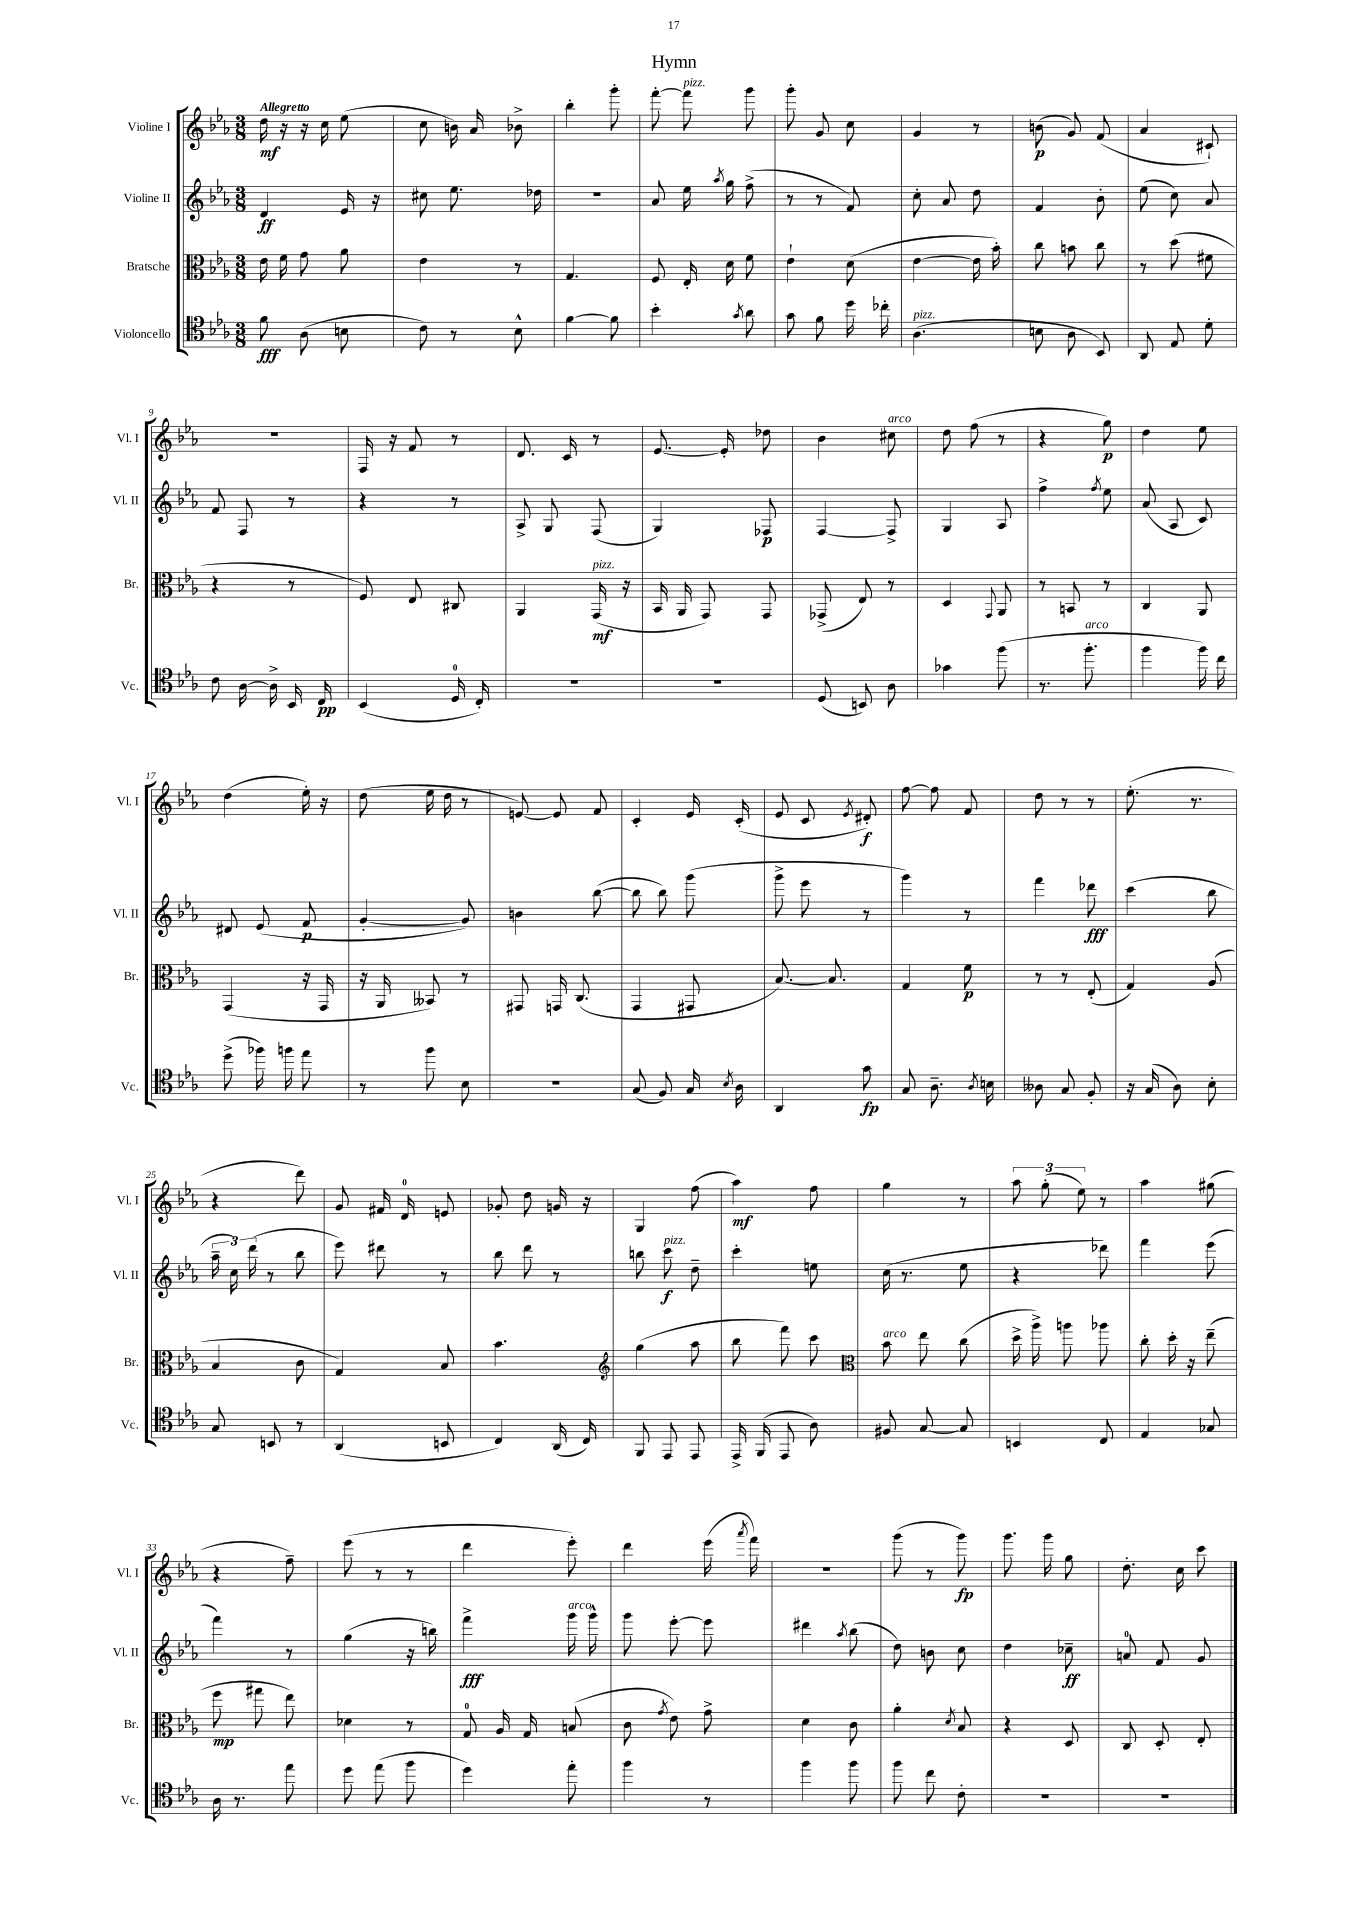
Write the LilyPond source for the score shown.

\header { title = "Hymn" }
<<
\new StaffGroup <<
\new Staff = "s0" \with { instrumentName = "Violine I" shortInstrumentName = "Vl. I" } {
    \clef treble \key ees \major \numericTimeSignature \time 3/8 \tempo "Allegretto"
    \autoBeamOff d''16\mf r16 r16 c''16 ees''8( |
    c''8 b'16) aes'16 bes'8-> |
    bes''4-. g'''8-. |
    f'''8~-. f'''8^\markup { \italic "pizz." } g'''8 |
    g'''8-. g'8 c''8 |
    g'4 r8 |
    b'8\p( g'8) f'8( |
    aes'4 cis'8-!) |
    r4. |
    f16 r16 f'8 r8 |
    d'8. c'16 r8 |
    ees'8.~ ees'16-. des''8 |
    bes'4 cis''8^\markup { \italic "arco" } |
    d''8 f''8( r8 |
    r4 g''8\p) |
    d''4 ees''8 |
    d''4( ees''16-.) r16 |
    d''8( ees''16 d''16 r8 |
    e'8~) e'8 f'8 |
    c'4-. ees'16 c'16-.( |
    ees'8 c'8 \acciaccatura { ees'8 } dis'8-.\f) |
    f''8~ f''8 f'8 |
    d''8 r8 r8 |
    ees''8.-.( r8. |
    r4 d'''8) |
    g'8 fis'16 d'16-0 e'8 |
    ges'8-. d''8 g'16 r16 |
    g4 f''8( |
    aes''4\mf) f''8 |
    g''4 r8 |
    \tuplet 3/2 { aes''8 g''8-.( ees''8) } r8 |
    aes''4 gis''8( |
    r4 f''8--) |
    ees'''8( r8 r8 |
    d'''4 ees'''8-.) |
    d'''4 ees'''16( \acciaccatura { aes'''8 } f'''16) |
    R4. |
    g'''8( r8 g'''8\fp) |
    g'''8. g'''16 g''8 |
    d''8.-. c''16 c'''8 \bar "|." |
}
\new Staff = "s1" \with { instrumentName = "Violine II" shortInstrumentName = "Vl. II" } {
    \clef treble \key ees \major \numericTimeSignature \time 3/8
    \autoBeamOff d'4\ff ees'16 r16 |
    cis''8 ees''8. des''16 |
    R4. |
    aes'8 ees''16 \acciaccatura { aes''8 } g''16 f''8->( |
    r8 r8 f'8) |
    c''8-. aes'8 d''8 |
    f'4 bes'8-. |
    ees''8( c''8) aes'8 |
    f'8 f8 r8 |
    r4 r8 |
    aes8-> g8 f8( |
    g4) fes8\p |
    f4~ f8-> |
    g4 aes8 |
    f''4-> \acciaccatura { f''8 } ees''8 |
    aes'8( aes8 c'8) |
    dis'8 ees'8( f'8\p |
    g'4~-. g'8) |
    b'4 bes''8~( |
    bes''8 bes''8) g'''8( |
    g'''8-> ees'''8 r8 |
    g'''4) r8 |
    f'''4 des'''8\fff |
    c'''4( bes''8 |
    \tuplet 3/2 { aes''16-- c''16) d'''16( } r8 bes''8 |
    ees'''8) dis'''8 r8 |
    bes''8 d'''8 r8 |
    b''8 c'''8\f^\markup { \italic "pizz." } d''8-- |
    c'''4-. e''8 |
    c''16( r8. ees''8 |
    r4 des'''8) |
    f'''4 ees'''8( |
    f'''4) r8 |
    g''4( r16 b''16) |
    f'''4->\fff g'''16^\markup { \italic "arco" } g'''16-^ |
    g'''8 ees'''8~-. ees'''8 |
    dis'''4 \acciaccatura { aes''8 } bes''8( |
    d''8) b'8 c''8 |
    d''4 ces''8--\ff |
    a'8-0 f'8 g'8 \bar "|." |
}
\new Staff = "s2" \with { instrumentName = "Bratsche" shortInstrumentName = "Br." } {
    \clef alto \key ees \major \numericTimeSignature \time 3/8
    \autoBeamOff ees'16 f'16 g'8 aes'8 |
    ees'4 r8 |
    g4. |
    f8 ees16-. d'16 f'8 |
    ees'4-! d'8( |
    ees'4~ ees'16 bes'16-.) |
    c''8 b'8 c''8 |
    r8 d''8( fis'8 |
    r4 r8 |
    f8) ees8 cis8 |
    aes,4 g,16\mf^\markup { \italic "pizz." }( r16 |
    bes,16 aes,16 g,8) g,8 |
    ges,8->( ees8) r8 |
    d4 \appoggiatura { g,8 } aes,8 |
    r8 b,8 r8 |
    c4 aes,8 |
    g,4( r16 g,16 |
    r16 aes,16 beses,8) r8 |
    gis,8 g,16 c8.( |
    g,4 gis,8 |
    bes8.~) bes8. |
    g4 f'8\p |
    r8 r8 ees8-.( |
    g4) aes8( |
    bes4 c'8 |
    g4) bes8 |
    bes'4. |
    \clef treble g''4( aes''8 |
    bes''8 f'''8) c'''8 |
    \clef alto bes'8^\markup { \italic "arco" } ees''8 c''8( |
    d''16-> aes''16->) a''8 aes''8 |
    c''8-. d''16-. r16 ees''8--( |
    f''8\mp gis''8 ees''8) |
    des'4 r8 |
    g8-0 aes16 g16 b8( |
    c'8 \acciaccatura { g'8 } ees'8) g'8-> |
    d'4 c'8 |
    aes'4-. \acciaccatura { d'8 } bes8 |
    r4 d8 |
    c8 d8-. ees8-. \bar "|." |
}
\new Staff = "s3" \with { instrumentName = "Violoncello" shortInstrumentName = "Vc." } {
    \clef tenor \key ees \major \numericTimeSignature \time 3/8
    \autoBeamOff f'8\fff aes8( b8 |
    c'8) r8 bes8-^ |
    f'4~ f'8 |
    bes'4-. \acciaccatura { g'8 } aes'8 |
    g'8 f'8 d''16 ces''16-. |
    aes4.^\markup { \italic "pizz." }( |
    b8 aes8 bes,8) |
    aes,8 ees8 d'8-. |
    c'8 aes16~ aes16-> bes,16 c16\pp |
    bes,4( d16-0 c16-.) |
    R4. |
    R4. |
    d8( b,8) aes8 |
    ges'4 f''8( |
    r8. f''8.-.^\markup { \italic "arco" } |
    f''4 f''16) c''16 |
    d''8->( fes''16) f''16 ees''8 |
    r8 f''8 bes8 |
    r4. |
    g8( f8) g16 \acciaccatura { bes8 } aes16 |
    aes,4 g'8\fp |
    g8 aes8.-- \acciaccatura { aes8 } b16 |
    aeses8 g8 f8-. |
    r16 g16( aes8) bes8-. |
    g8 b,8 r8 |
    aes,4( b,8 |
    c4) aes,16( c16) |
    f,8 ees,8 ees,8 |
    ees,16-> f,16( ees,8 aes8) |
    fis8 g8~ g8 |
    b,4 c8 |
    ees4 ges8 |
    aes16 r8. ees''8 |
    d''8 ees''8( f''8 |
    d''4) ees''8-. |
    f''4 r8 |
    f''4 f''8 |
    f''8 c''8 c'8-. |
    R4. |
    R4. \bar "|." |
}
>>
>>
